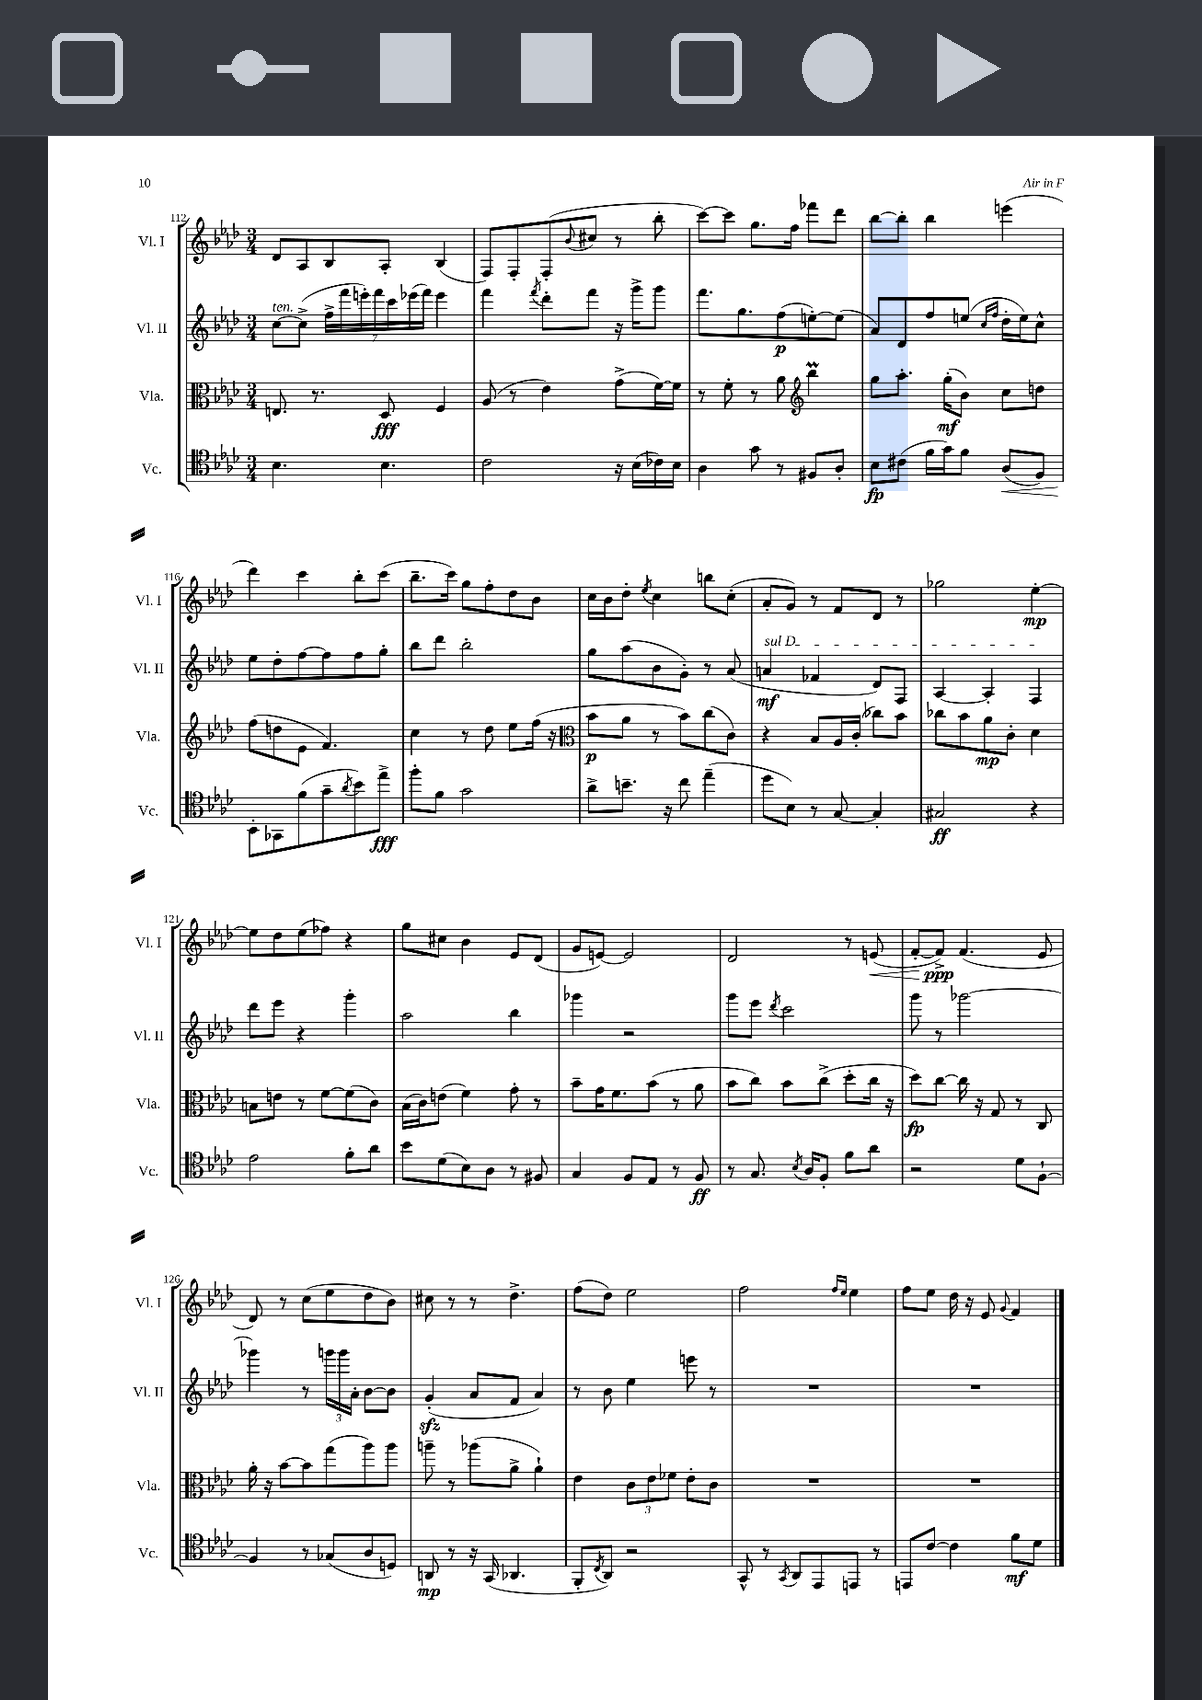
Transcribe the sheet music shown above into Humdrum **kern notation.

**kern	**kern	**kern	**kern
*staff4	*staff3	*staff2	*staff1
*clefC4	*clefC3	*clefG2	*clefG2
*k[b-e-a-d-]	*k[b-e-a-d-]	*k[b-e-a-d-]	*k[b-e-a-d-]
*M3/4	*M3/4	*M3/4	*M3/4
4.B-\	8.E/	[8cc\L	8d-/L
.	.	(8cc^\]J	8A-/
.	8.r	.	.
.	.	28ff^\LL	8B-/
.	.	28fff\	.
.	.	28eee'\)	.
.	.	28fff\	.
4.B-\	8D-/	.	8A-'/J
.	.	28ccc\	.
.	.	(28eee-\	.
.	.	28fff\JJ)	.
.	4F/	4eee-\	(4B-/
=	=	=	=
2c\	(8A-/	4fff\	8F/L)
.	8r	.	8F'/
.	.	8qfff/	.
.	4e-\)	8ddd-'\L	(8F'/
.	.	.	8qqb-/
.	.	8fff\J	8cc#/J
16r	(8g^\L	16r	8r
(16B-\LL	.	16ggg^\LK	.
16c-\)	[16f\L)	8ggg\J	8bb-'\
16B-\JJ	16f\]JJ	.	.
=	=	=	=
4A-\	8r	8.fff\L	[8ccc\L)
.	8f'\	.	8ccc\]J
.	.	8.gg\	.
8g\	8r	.	8.gg\L
8r	8a-\	(8ff\	.
.	.	.	16ff\Jk
*	*clefG2	*	*
8F#/L	4bb-\	[8ee'\)	8fff-\L
8A-'/J	.	(8ee\]J	8ddd-\J
=	=	=	=
8B-\L	8gg\L	8a-/L)	[8bb-\L
(8c#\J	8.aa-'\J	8d-/	8bb-'\]J
16f\LL	.	8ff/	4bb-\
16g\J)	(16gg'\LK	.	.
8f\J	8b-\J)	(8ee/J	.
.	.	16qqcc/LL	.
.	.	16qqff/JJ	.
(8A-/L	8cc\L	16dd-'\LL	(4eee\
.	.	16ee\J)	.
8F/J)	8dd\J	8cc^^\J	.
=	=	=	=
8BB-'\L	(8ff\L	8ee-\L	4ddd-\)
8GG-\	8dd\	8dd-'\	.
(8f\	8e-\J	[8ff\	4ccc\
8g~\	4.f/)	8ff\]	.
8qa-/	.	.	.
8b-\)	.	8ff\	8bb-'\L
8ee-^\J	.	8gg'\J	(8ccc\J
=	=	=	=
8ff'\L	4cc\	8bb-\L	8.bb-~\L
8f\J	.	8ddd-\J	.
.	.	.	16ccc\Jk)
2g\	8r	2bb-'\	8gg\L
.	8dd-\	.	8ff'\
.	8ee-\L	.	8dd-\
.	(16ff\Jk	.	8b-\J
.	16r	.	.
=	=	=	=
*	*clefC3	*	*
8a-^\L	8b-\L	8gg\L	16cc\LL
.	.	.	16b-\J
8.b~\J	8a-\J	(8aa-\	8dd-'\J
.	.	.	8qee-/
.	8r	8b-\	4cc\
16r	.	.	.
8cc\	8b-\L)	8g'\J)	.
(4ee-~\	(8cc\	8r	8bb\L
.	8c\J)	(8a-/	(8cc'\J
=	=	=	=
8dd-\L	4r	4a/	8a-'/L
8B-\J)	.	.	8g/J)
8r	8B-/L	4f-/	8r
[8G/	16A-/L	.	8f/L
.	(16c'/JJ	.	.
4G'/]	8cc-\L)	8d-/L)	8d-/J
.	8b-\J	8F/J	8r
=	=	=	=
2G#/	8cc-\L	[4A-/	2gg-\
.	8b-\	.	.
.	8a-\	4A-'/]	.
.	8c'\J	.	.
4r	4d-\	4F/	[4ee-'\
=	=	=	=
2e-\	8B\L	8ddd-\L	8ee-\]L
.	8e\J	8eee-\J	8dd-\
.	8r	4r	(8ee-\
.	[8f\L	.	8ff-\J)
8f'\L	(8f\]	4ggg'\	4r
8a-\J	8c\J)	.	.
=	=	=	=
8b-\L	(16B-\LL	2aa-\	8gg\L
.	16c\J)	.	.
(8d-\	(8e\J	.	8cc#\J
8B-\)	4f\)	.	4b-\
8A-\J	.	.	.
8r	8g'\	4bb-\	8e-/L
8F#/	8r	.	(8d-/J
=	=	=	=
4G/	8b-~\L	4ggg-\	8g/L
.	16g\K	.	[8e/J)
.	8.f\	.	.
8F/L	.	2r	2e/]
8E-/J	(8b-\J	.	.
8r	8r	.	.
8F/	8a-\	.	.
=	=	=	=
8r	8b-\L	8ggg\L	2d-/
8.G/	8cc\J)	8eee-\J	.
.	.	8qddd-/	.
.	8b-\L	2ccc\	.
8qB-/	.	.	.
16A-/LK	.	.	.
8F'/J	(8cc^\J	.	.
8f\L	8dd-'\L	.	8r
8a-\J	16cc\Jk	.	(8e/
.	16r	.	.
=	=	=	=
2r	8dd-\L)	8ggg\	[8f'/L
.	[8cc\J	8r	8f^/]J)
.	16cc\]	[2ggg-\	(4.f/
.	16r	.	.
.	8G/	.	.
8d-\L	8r	.	.
[8F`\J	8C/	.	8e-/
=	=	=	=
4F/]	16a-'\	4ggg-\]	8d-/)
.	16r	.	.
.	[8b-\L	.	8r
8r	8b-\]	8r	(8cc\L
(8G-/L	(8gg\	24ggg\LL	8ee-\
.	.	24ggg\	.
.	.	24a-'\JJ	.
8A-/	8aa-\)	[8b-\L	8dd-\
8D/J)	8aa-\J	8b-\]J	8b-\J)
=	=	=	=
8AA/	8aa~\	(4g'/	8cc#\
8r	8r	.	8r
16r	(8aa-\L	8a-/L	8r
(16GG/	.	.	.
4.AA-/	8a-^\J	8f/J	4.dd-^\
.	4a-`\)	4a-/)	.
=	=	=	=
8FF'/L	4e-\	8r	(8ff\L
8qC/	.	.	.
8AA-/J)	.	8b-\	8dd-\J)
2r	12c\L	4ee-\	2ee-\
.	12e-\	.	.
.	12f-\J	.	.
.	8e-'\L	8eee\	.
.	8c\J	8r	.
=	=	=	=
8GG^^/	2.r	2.r	2ff\
8r	.	.	.
8qGG/	.	.	.
8AA-/L	.	.	.
8EE-/	.	.	.
.	.	.	16qqff/LL
.	.	.	16qqee-/JJ
8EE/J	.	.	4ee-\
8r	.	.	.
=	=	=	=
8EE/L	2.r	2.r	8ff\L
[8c/J	.	.	8ee-\J
4c\]	.	.	16dd-\
.	.	.	16r
.	.	.	8e-/
.	.	.	8qqg/
8f\L	.	.	4f/
8d-\J	.	.	.
==	==	==	==
*-	*-	*-	*-
